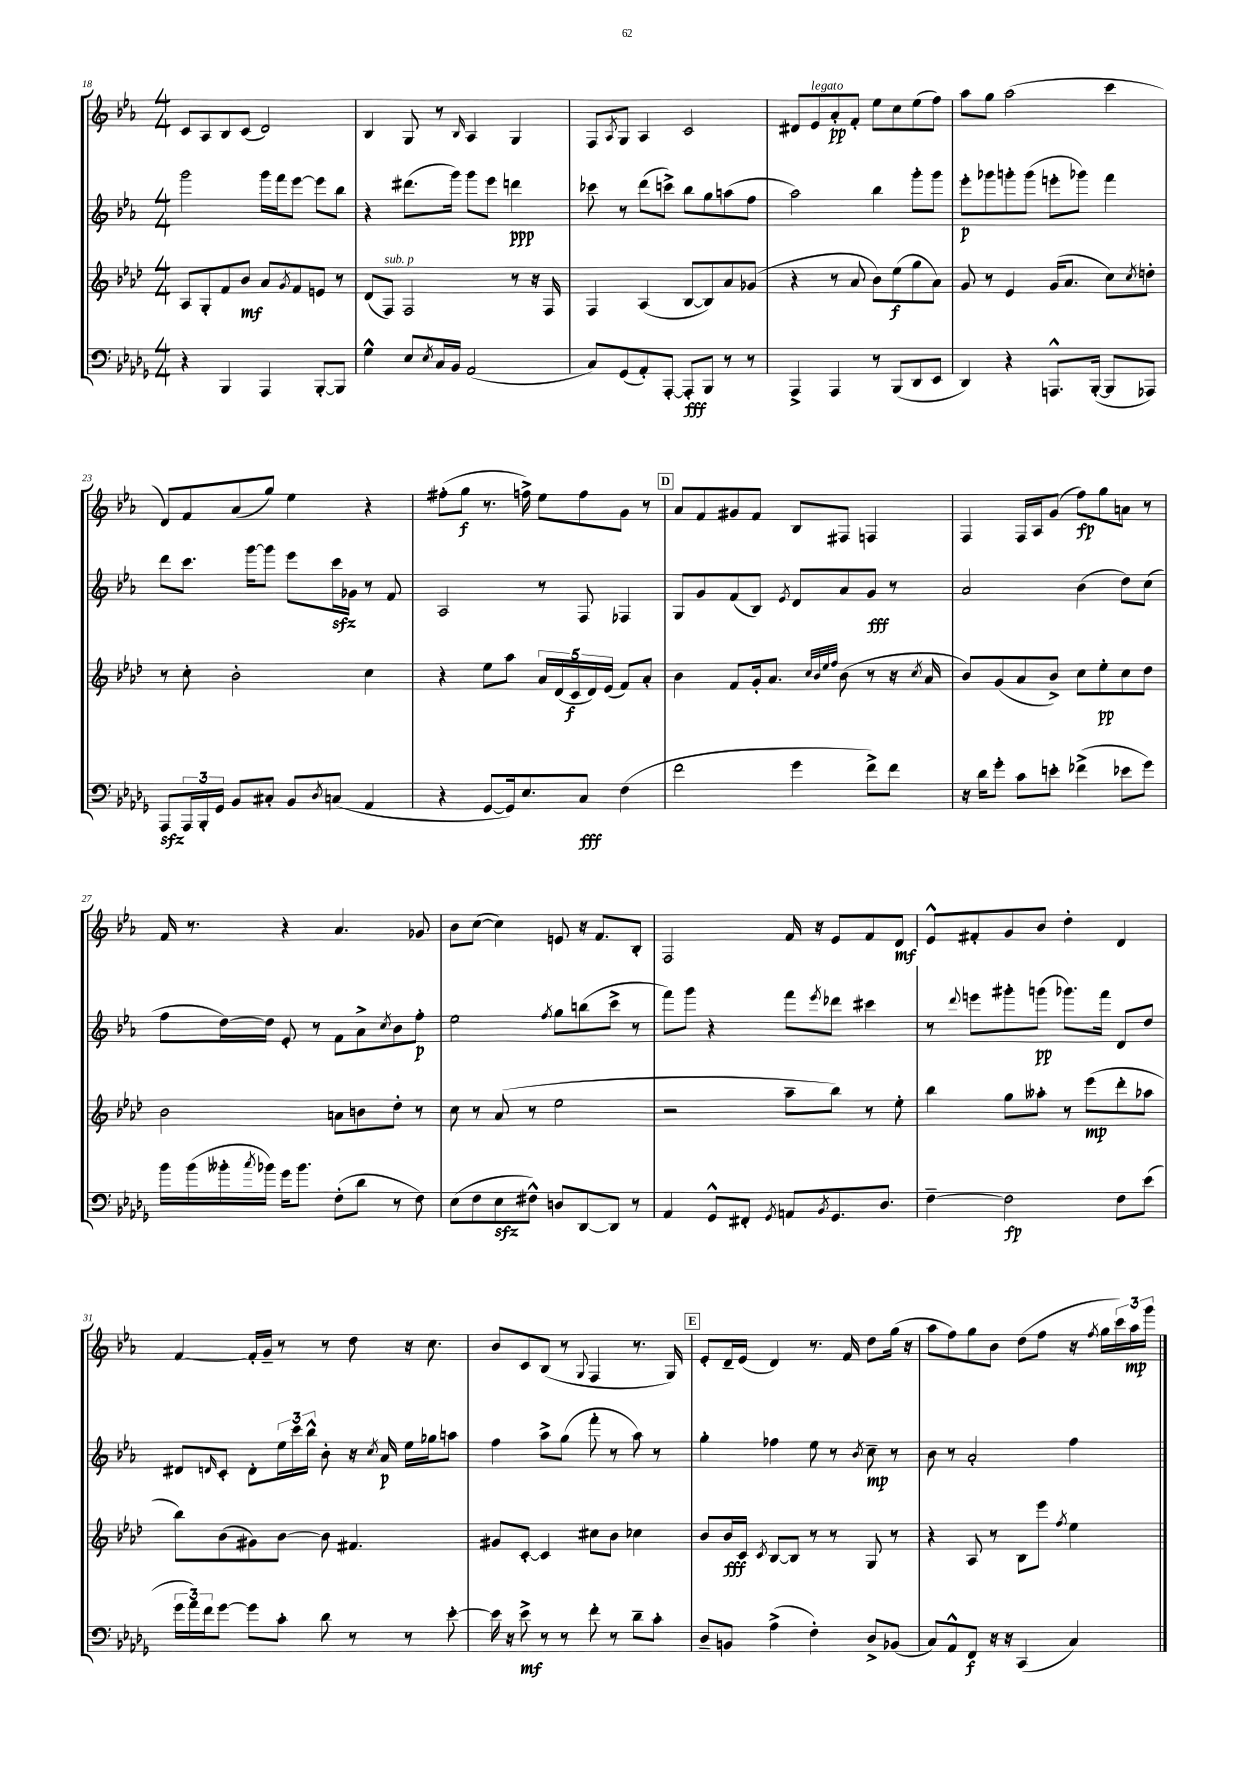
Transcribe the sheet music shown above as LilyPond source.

<<
\new StaffGroup <<
\new Staff = "s0" {
    \clef treble \key ees \major \numericTimeSignature \time 4/4
    c'8 aes8 bes8 c'8( d'2) |
    bes4 g8 r8 \grace { bes16 } aes4 g4 |
    f8 \acciaccatura { aes8 } g8 aes4 c'2 |
    dis'8 ees'8^\markup { \italic "legato" } aes'8-.\pp f'8-. ees''8 c''8 ees''8( f''8) |
    aes''8 g''8 aes''2( c'''4 |
    d'8) f'8 aes'8( g''8) ees''4 r4 |
    fis''8-.( g''8\f r8. f''16->) ees''8 f''8 g'8 r8 |
    \mark \markup { \box "D" } aes'8 f'8 gis'8 f'8 bes8 fis8 f4 |
    f4 f16 aes16 g'8( f''8\fp) g''8 a'8 r8 |
    f'16 r8. r4 aes'4. ges'8 |
    bes'8 c''8~( c''4) e'8 r16 f'8. bes8-. |
    f2 f'16 r16 ees'8 f'8 d'8\mf |
    ees'8-^ fis'8-. g'8 bes'8 d''4-. d'4 |
    f'4~ f'16-. g'16-- r8 r8 d''8 r16 c''8. |
    bes'8 c'8 bes8( r8 \appoggiatura { g8 } f4 r8. g16) |
    \mark \markup { \box "E" } ees'8-. d'16-- ees'16( d'4) r8. f'16 d''8 g''16( r16 |
    aes''8 f''8) g''8 bes'8 d''8( f''8 r16 \acciaccatura { f''8 } g''16 \tuplet 3/2 { c'''16) aes''16\mp g'''16 } \bar "|." |
}
\new Staff = "s1" {
    \clef treble \key ees \major \numericTimeSignature \time 4/4
    g'''2 g'''16 f'''16 ees'''8~ ees'''8 bes''8 |
    r4 dis'''8.( g'''16) g'''8 ees'''8 d'''4\ppp |
    ces'''8 r8 d'''8( c'''8->) bes''8 g''8 a''8( f''8 |
    aes''2) bes''4 g'''8-. g'''8 |
    ees'''8-.\p ges'''8 g'''8-. g'''8( e'''8-. ges'''8) f'''4 |
    d'''8 c'''8. g'''16~ g'''8 ees'''8 c'''16\sfz ges'16 r8 f'8 |
    aes2 r8 f8 fes4 |
    \mark \markup { \box "D" } g8 g'8 f'8( bes8) \acciaccatura { ees'8 } d'8 aes'8 g'8\fff r8 |
    aes'2 bes'4( d''8) c''8( |
    f''8 d''16~) d''16 ees'8-. r8 f'8 aes'8-> \acciaccatura { c''8 } bes'8 f''8-.\p |
    ees''2 \acciaccatura { f''8 } g''8 b''8( c'''8-> r8 |
    f'''8) g'''8 r4 f'''8 \acciaccatura { ees'''8 } des'''8 cis'''4 |
    r8 \appoggiatura { d'''8 } e'''8 gis'''8-. g'''8\pp( ges'''8.) f'''16 d'8 d''8 |
    dis'8 \grace { d'16 } c'8-. d'8-. \tuplet 3/2 { ees''16 c'''16 bes''16-^ } bes'8-. r16 \acciaccatura { c''8 } aes'16\p ees''16 ges''16 a''8 |
    f''4 aes''8-> g''8( f'''8-. r8 aes''8) r8 |
    \mark \markup { \box "E" } g''4-. fes''4 ees''8 r8 \acciaccatura { bes'8 } c''8--\mp r8 |
    bes'8 r8 aes'2-. f''4 \bar "|." |
}
\new Staff = "s2" {
    \clef treble \key aes \major \numericTimeSignature \time 4/4
    aes8 g8-. f'8 bes'8\mf aes'8 \acciaccatura { g'8 } f'8 e'8 r8 |
    des'8( f8^\markup { \italic "sub. p" }) f2 r8 r16 f16 |
    f4 aes4( bes8~ bes8) aes'8 ges'8( |
    r4 r8 aes'8 bes'8) ees''8\f( g''8 aes'8) |
    g'8 r8 ees'4 g'16( aes'8. c''8) \acciaccatura { c''8 } d''8-. |
    r8 c''8-. bes'2-. c''4 |
    r4 ees''8 aes''8 \tuplet 5/4 { aes'16 des'16( c'16\f des'16) ees'16( } f'8) aes'8-. |
    \mark \markup { \box "D" } bes'4 f'8 g'16-. aes'8. \grace { c''32 bes'32 ees''32 f''32 } bes'8( r8 r16 \acciaccatura { c''8 } aes'16 |
    bes'8) g'8( aes'8 bes'8->) c''8 ees''8-.\pp c''8 des''8 |
    bes'2 a'8 b'8 des''8-. r8 |
    c''8 r8 aes'8( r8 ees''2 |
    r2 aes''8-- bes''8) r8 ees''8-. |
    bes''4 g''8 aeses''8-. r8 ees'''8\mp( des'''8-. aes''8 |
    bes''8) bes'8( gis'8) bes'8~ bes'8 fis'4. |
    gis'8 c'8~-. c'4 cis''8 bes'8 ces''4 |
    \mark \markup { \box "E" } bes'8 bes'16\fff c'16 \acciaccatura { c'8 } bes8~ bes8 r8 r8 g8 r8 |
    r4 aes8 r8 bes8 ees'''8 \acciaccatura { f''8 } ees''4 \bar "|." |
}
\new Staff = "s3" {
    \clef bass \key des \major \numericTimeSignature \time 4/4
    r4 bes,,4 aes,,4 bes,,8~-. bes,,8 |
    ges4-^ ees8 \acciaccatura { ees8 } c16 bes,16 aes,2( |
    c8) ges,8( aes,8-.) aes,,8~-. aes,,8-.\fff bes,,8 r8 r8 |
    aes,,4-> aes,,4 r8 bes,,8( des,8 ees,8 |
    des,4) r4 a,,8.-^ bes,,16~-.( bes,,8 aes,,8) |
    aes,,8\sfz \tuplet 3/2 { aes,,16 bes,,16-. ges,16 } bes,8 cis8-. bes,8 \acciaccatura { des8 } c8( aes,4 |
    r4 ges,8~ ges,16) ees8. c8\fff f4( |
    \mark \markup { \box "D" } f'2 ges'4 f'8->) f'8 |
    r16 des'16 ges'8-. c'8 e'8-. fes'4->( ees'8 ges'8) |
    bes'16 bes'16( beses'16-. \acciaccatura { c''8 } bes'16) ges'16 bes'8. f8-.( des'8 r8 f8) |
    ees8( f8 ees8\sfz fis8-^) d8 des,8~ des,8 r8 |
    aes,4 ges,8-^ fis,8-. \acciaccatura { ges,8 } a,8 \acciaccatura { bes,8 } ges,8. des8. |
    f4~-- f2\fp f8 ees'8( |
    \tuplet 3/2 { ges'16 aes'16) f'16 } ges'8~ ges'8 c'8-. des'8 r8 r8 ees'8~-. |
    ees'16 r16 ees'8->\mf r8 r8 f'8-. r8 des'8-- c'8-. |
    \mark \markup { \box "E" } des8-- b,8 aes4->( f4-.) des8-> bes,8( |
    c8) aes,8-^ f,8\f r16 r16 c,4( c4) \bar "|." |
}
>>
>>
\layout { \context { \Score currentBarNumber = #18 } }
